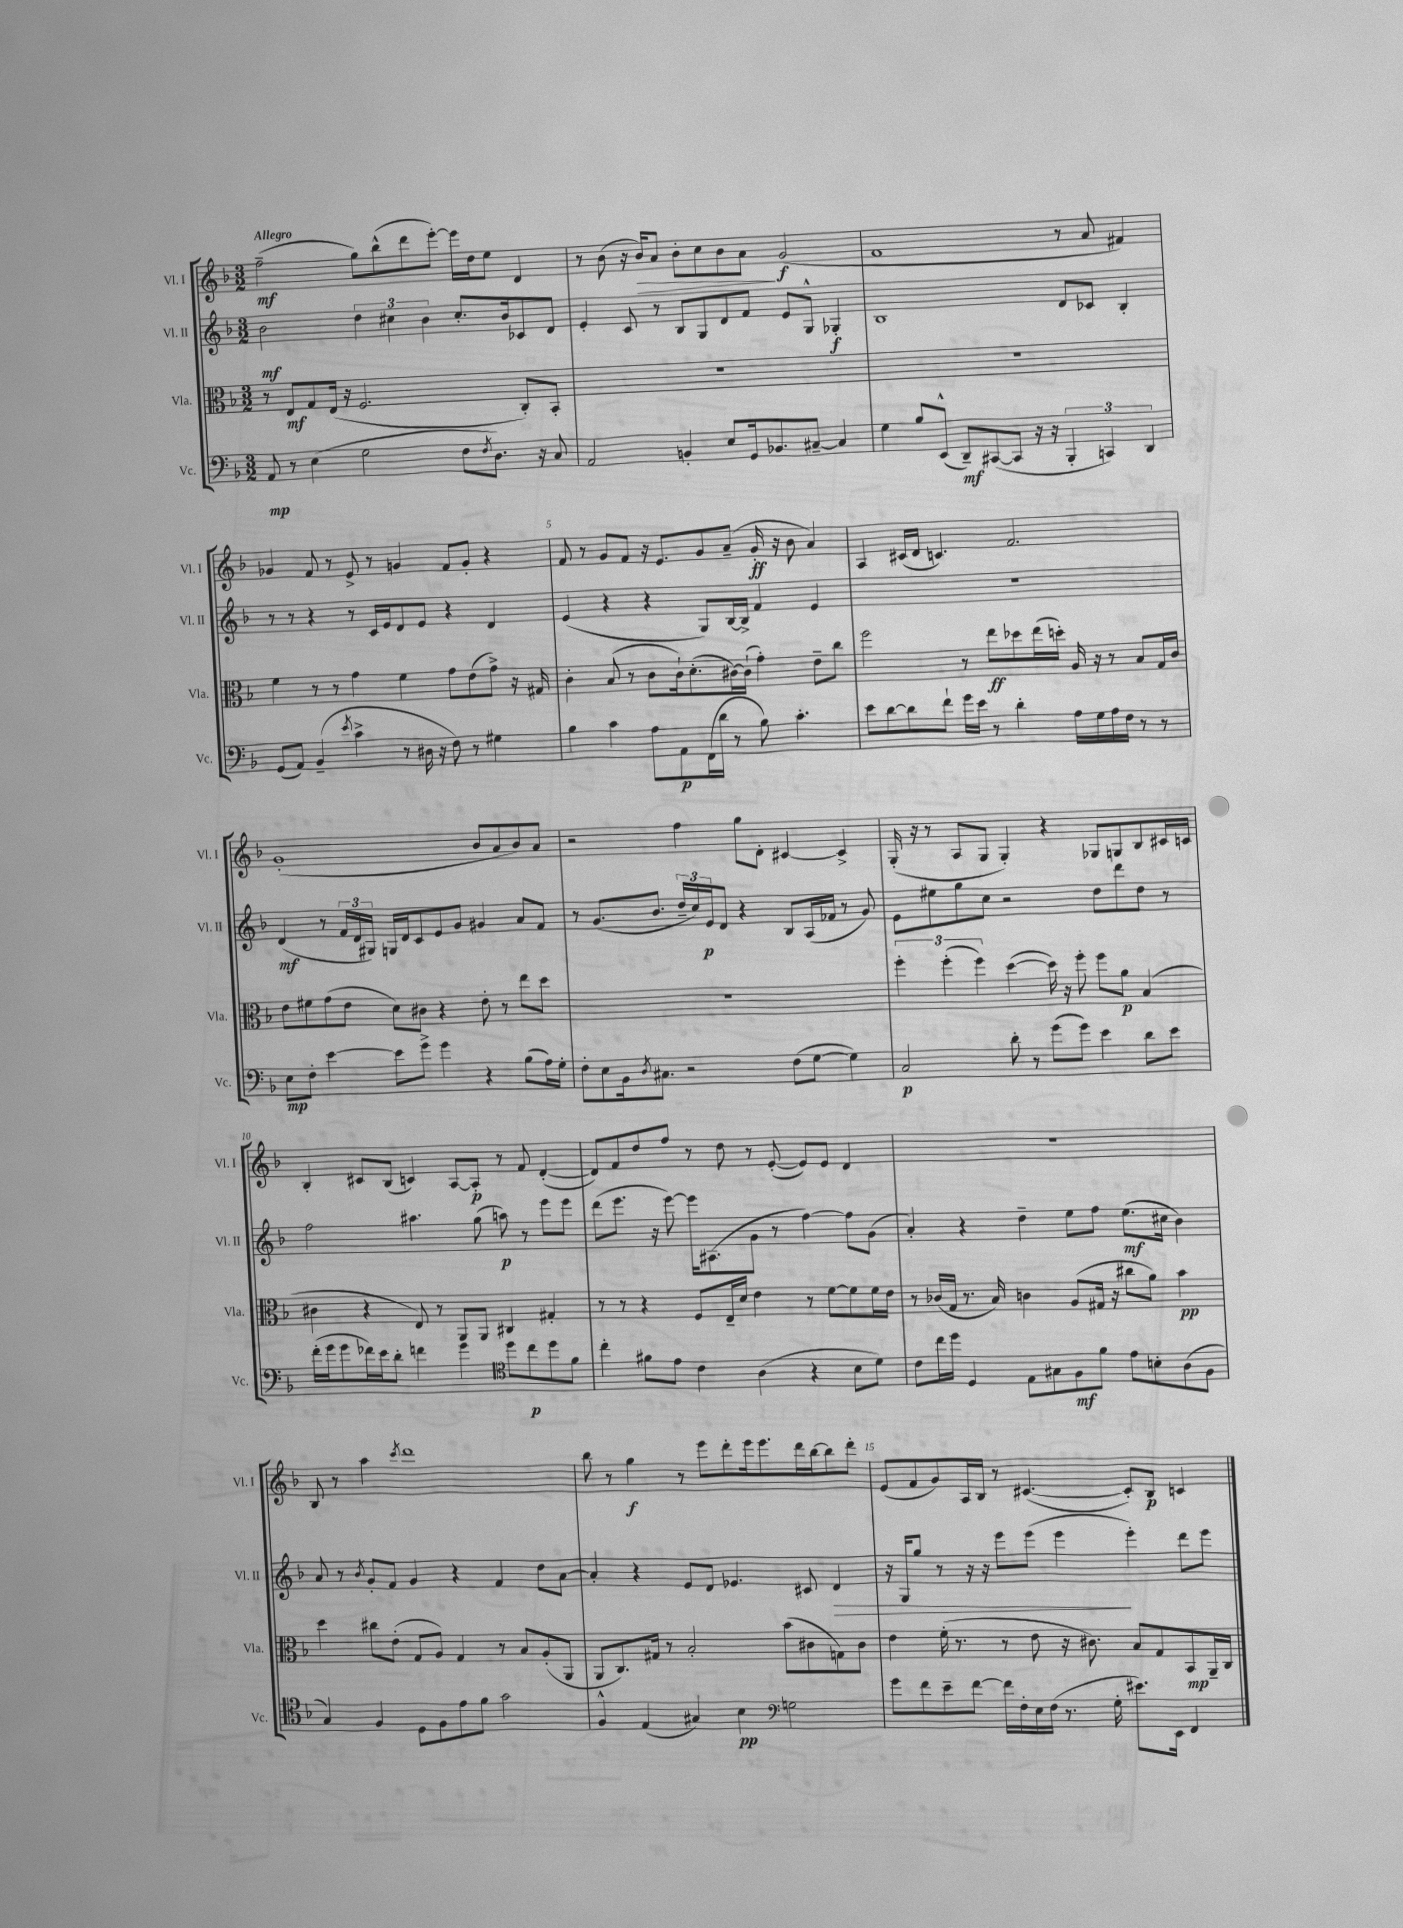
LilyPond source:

<<
\new StaffGroup <<
\new Staff = "s0" \with { instrumentName = "Vl. I" shortInstrumentName = "Vl. I" } {
    \clef treble \key f \major \numericTimeSignature \time 3/2 \tempo "Allegro"
    f''2--\mf( g''8) bes''8-^( d'''8 e'''8~-.) e'''16 d''16 e''8 d'4 |
    r8 bes'8( r16 bes'16\>) a'8 bes'8-. c''8 bes'8 a'8\! g'2\f( |
    f'1 r8 a'8 fis'4) |
    ges'4 f'8 r8 e'8-> r8 g'4 f'8 g'8-. r4 |
    f'8 r8 g'8 f'8 r16 e'8. g'8 a'8--( g'16-.\ff r16 bes'8 a'4) |
    a4 cis'16( d'16 c'4.) f'2. |
    g'1-.( bes'8 a'8 bes'8) a'8 |
    r2 f''4 g''8 d'8-. cis'4~ cis'4-> |
    g16-.( r16 r8 a8 g8 g4-.) r4 ges8 g8 bes8 cis'16 c'16 |
    bes4-. cis'8 bes8( c'4) a8~ a8-.\p r8 f'8 d'4~-.( |
    d'8) f'8 d''8 f''8 r8 d''8 r8 e'8~-.( e'8) e'8 d'4 |
    R1. |
    bes8 r8 a''4 \acciaccatura { c'''8 } d'''1 |
    bes''8 r8 g''4\f r8 e'''8 d'''8-. e'''16 e'''8. d'''16 bes''16~ bes''8 d'''8-. |
    e'8( f'8 g'8) a16 bes16 r8 cis'4.~( cis'8-.) bes8\p c'4 \bar "|." |
}
\new Staff = "s1" \with { instrumentName = "Vl. II" shortInstrumentName = "Vl. II" } {
    \clef treble \key f \major \numericTimeSignature \time 3/2
    bes'2\mf \tuplet 3/2 { d''4 cis''4 bes'4 } cis''8.-. bes'16 ces'8 d'8 |
    e'4-. c'8 r8 bes8 g8 d'8 f'8 e'8 g8-^ ges4-.\f |
    bes1 d'8 ces'8 bes4-. |
    r8 r8 r4 r8 c'16 e'16 d'8 e'8 r4 d'4 |
    e'4( r4 r4 g8) bes16~ bes16-> f'4 e'4 |
    R1. |
    d'4\mf( r8 \tuplet 3/2 { f'16 d'16 gis16) } g16 d'16 c'8 e'8 g'8 gis'4 a'8 f'8 |
    r8 g'8.( bes'8. \tuplet 3/2 { d''16-- c''16) e'16\p } d'8 r4 bes8 a16( fes'16 r8 g'8) |
    e'8 eis''8 g''8 c''8 r2 d''8 d'''8 d''8 r8 |
    f''2 ais''4. g''8( a''8\p) r8 e'''8 e'''8 |
    d'''8( e'''8. r16 e'''8~) e'''16 ais8.( g'8 r8 f''4~) f''8 g'8( |
    a'4-.) r4 d''4-- e''8 f''8 e''8.\mf( cis''16 bes'4) |
    a'8 r8 \acciaccatura { bes'8 } g'8-. f'8 g'4 r4 f'4 d''8 a'8~ |
    a'4-. r4 e'8 d'8 ees'4. cis'8 d'4\> |
    r16 g16 g''8 r8 r16 r16 e'''8 e'''8( e'''4\! e'''4-.) d'''8 e'''8 \bar "|." |
}
\new Staff = "s2" \with { instrumentName = "Vla." shortInstrumentName = "Vla." } {
    \clef alto \key f \major \numericTimeSignature \time 3/2
    r8 e8\mf g8 e16( r16 f2. c8-.) bes,8-. |
    R1. |
    R1. |
    f'4 r8 r8 g'4 f'4 g'8 e'8( g'8->) r16 gis16 |
    c'4-. bes8( r8 c'8 c'16-!) d'8.-.( cis'16~) cis'16-!( g'4-.) e'8-- c''8 |
    f''2 r8 e''8\ff des''8 e''16( d''16-.) a16 r16 r8 bes8 g16 c'16 |
    e'8 fis'8 g'8( e'8 d'8) cis'8 r4 e'8-. r8 e''8 d''8 |
    R1. |
    \tuplet 3/2 { f''4-. f''4-.( f''4) } d''4~( d''16) r16 f''8-. f''8 a'8\p bes4( |
    cis'4 r4 e8) r8 a,8 a,8 cis4 gis4-. |
    r8 r8 r4 f8 e16-- d'16 e'4 r8 f'8~ f'8 f'16 e'16 |
    r8 ces'16( g16 r8. bes16) c'4 a8( gis16 r16 cis''8 a'8) bes'4\pp |
    d''4 cis''8 e'8-.( g8 a8) g4 r8 bes8 a8-.( a,8 |
    a,8 c8.) gis16 r8 bes2-. bes'8( cis'8 g8) cis'8 |
    e'4 f'16-.( r8. r8 e'8 r16 cis'8.) bes8 g8 bes,8\mp a,16-- c16 \bar "|." |
}
\new Staff = "s3" \with { instrumentName = "Vc." shortInstrumentName = "Vc." } {
    \clef bass \key f \major \numericTimeSignature \time 3/2
    a,8\mp r8 e4( g2 f8 \acciaccatura { f8 } d8.) r16 c8 |
    a,2 b,4-. e8 g,16 bes,8. cis8~-- cis4 |
    g4 bes8 e,8-^( d,8--\mf) cis,8~( cis,8 r16 r16 \tuplet 3/2 { bes,,4-. c,4) d,4 } |
    g,8( a,8) bes,4--( \acciaccatura { e'8 } c'4-> r8 dis16 r16 f8) r8 gis4 |
    bes4 c'4 a8 a,8\p f,16( d'16 r8 bes8) c'4.-. |
    e'8 d'8~ d'8 f'8-! g'16 e'16 r8 d'4-. a16 g16 a16 f16 r8 r8 |
    e8\mp f8-. e'4~ e'8 g'8-> g'4 r4 bes8( a16) g16-. |
    f8-. e8 bes,16 \acciaccatura { d8 } cis8. r2 f8( g8~ g4) |
    c2\p d'8-. r8 g'8( g'8) e'4 d'8 e'8 |
    f'16-.( g'16 g'8 fes'16) e'16 d'8-. f'4 g'4 \clef tenor d''8 c''8\p d''8 f'8 |
    c''4-. fis'8 e'8 c'4 a4( r4 bes8 d'8) |
    c'8 c''16 d''16 d4 e8 gis8 f8\mf f'8 e'8 b8-. a8( f8 |
    g4) f4 d8 f8 e'8 f'8 g'2 |
    f4-^ e4( gis4) bes4\pp \clef bass g2 |
    g'8 f'8 e'8-- f'8~ f'16 f16-. e16 f16( r8. g16-. eis'8.) e,16 f,4 \bar "|." |
}
>>
>>
\layout { \context { \Score \override BarNumber.break-visibility = ##(#f #t #t) barNumberVisibility = #(every-nth-bar-number-visible 5) } }
